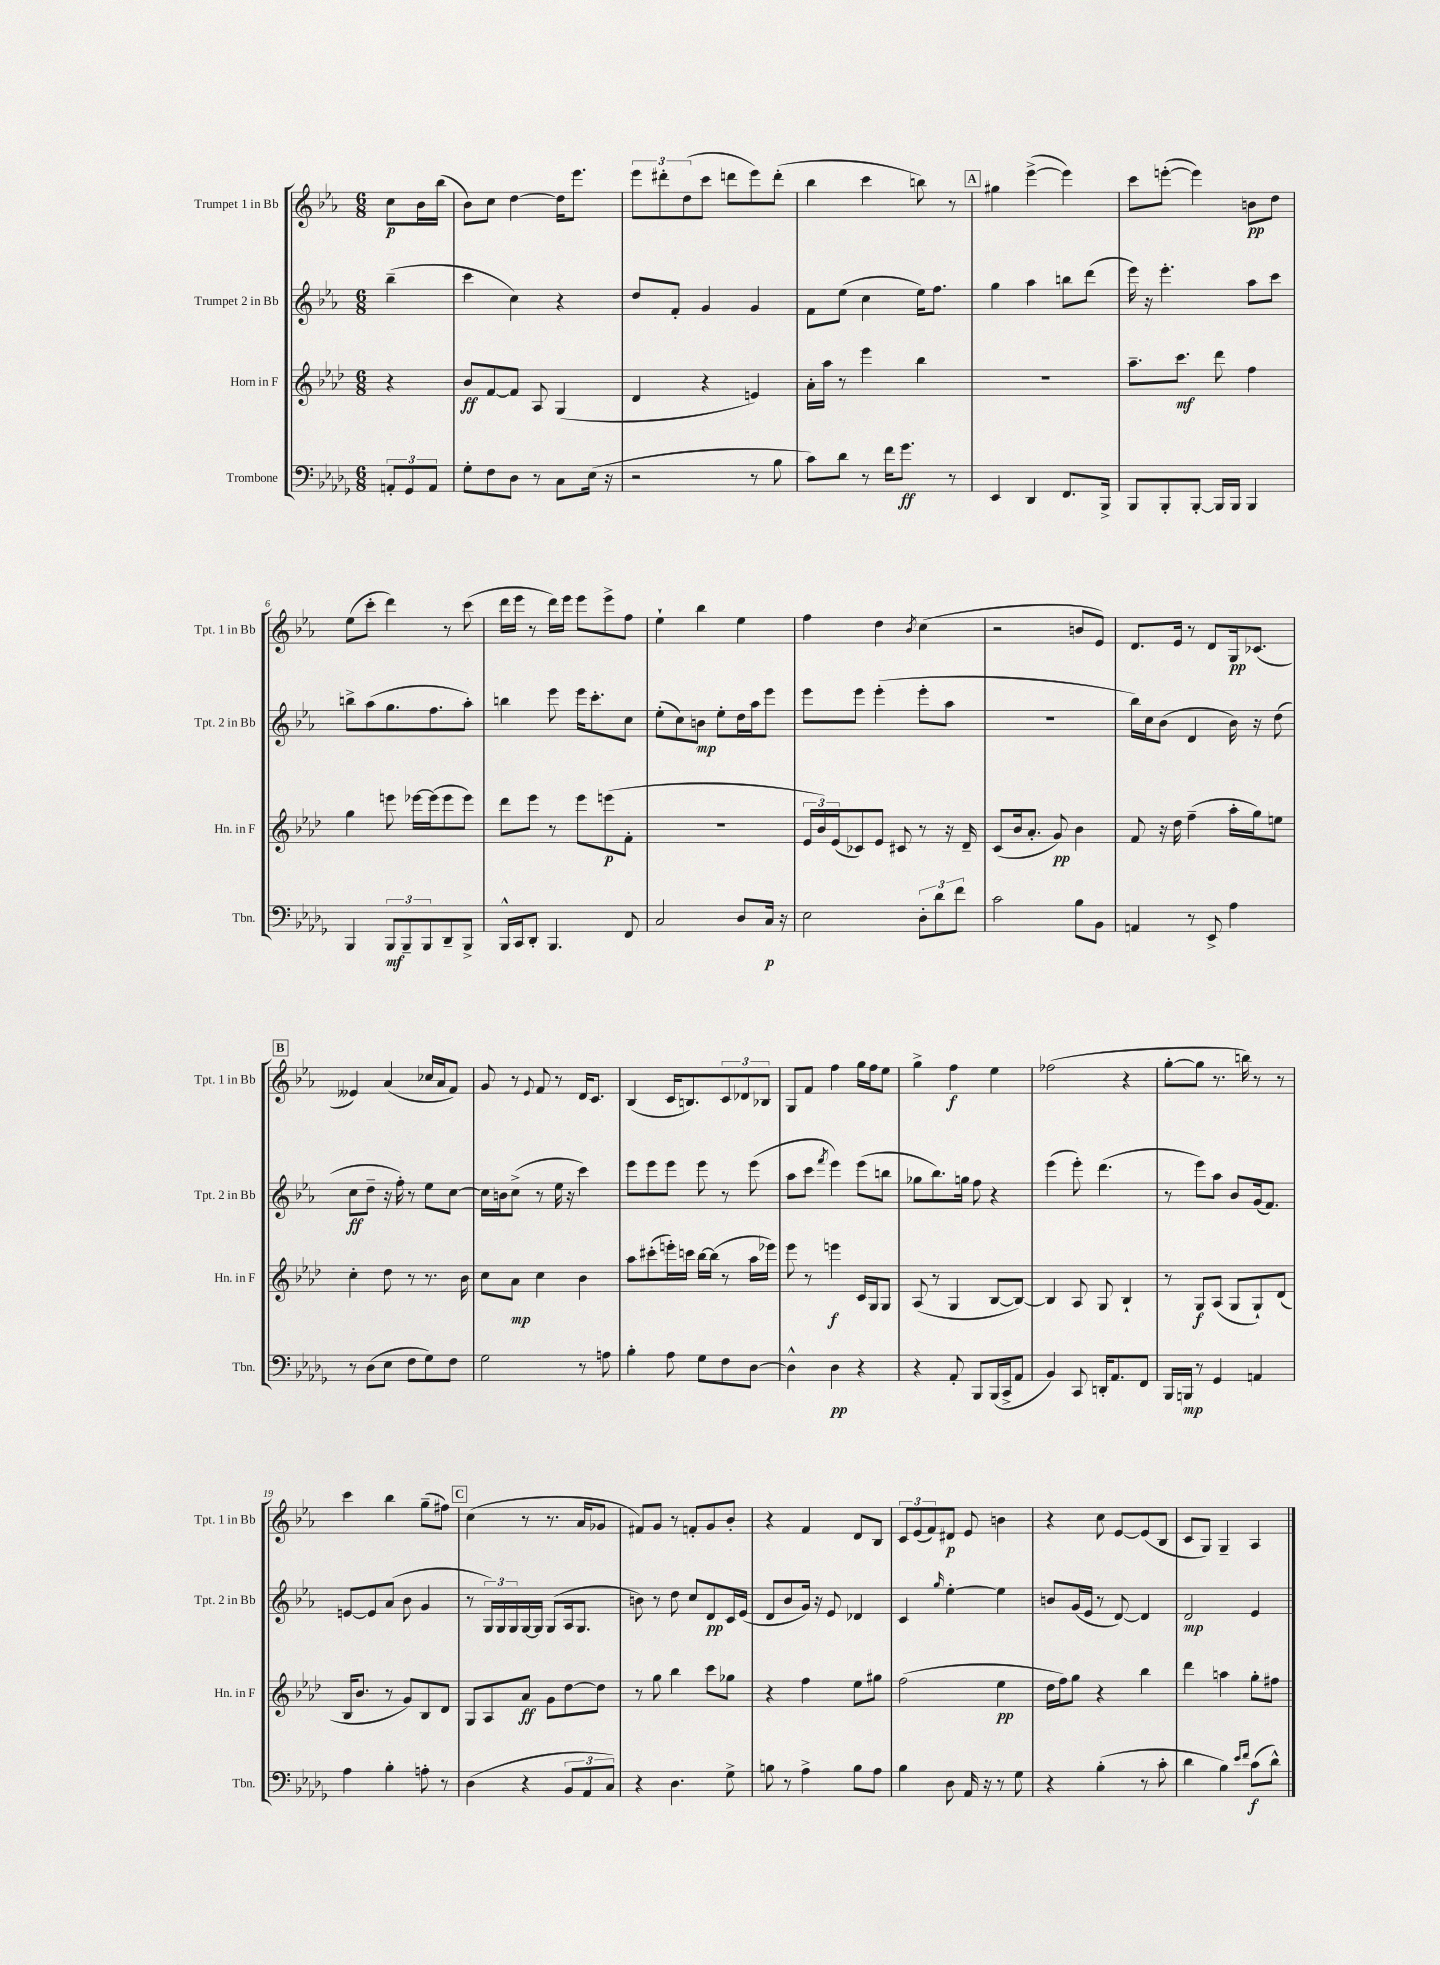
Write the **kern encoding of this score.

**kern	**kern	**kern	**kern
*staff4	*staff3	*staff2	*staff1
*clefF4	*clefG2	*clefG2	*clefG2
*k[b-e-a-d-g-]	*k[b-e-a-d-]	*k[b-e-a-]	*k[b-e-a-]
*M6/8	*M6/8	*M6/8	*M6/8
12AA'	4r	(4bb-~	8cc
12GG-	.	.	.
.	.	.	16b-
12AA	.	.	.
.	.	.	(16bb-
=	=	=	=
8G-'	8b-	4ccc	8b-)
8F	[8f	.	8cc
8D-	8f]	4cc)	[4dd
8r	8A-	.	.
8C	(4G	4r	16dd]
.	.	.	8.eee-
(16E-	.	.	.
16r	.	.	.
=	=	=	=
2r	4d-	8dd	12eee-
.	.	.	12ddd#'
.	.	8f'	.
.	.	.	(12dd
.	4r	4g	8ccc
.	.	.	8ddd
8r	4e)	4g	8eee-)
8B-	.	.	(8ddd'
=	=	=	=
8c)	16a-'	8f	4bb-
.	16aa-	.	.
8d-	8r	(8ee-	.
8r	4eee-	4cc	4ccc
16f	.	.	.
8.g-	.	.	.
.	4bb-	16ee-)	8bb)
.	.	8.ff	.
8r	.	.	8r
=	=	=	=
4EE-	2.r	4gg	4gg#
4DD-	.	4aa-	([4eee-^
8.FF	.	8bb	4eee-])
.	.	(8ddd	.
16BBB-^	.	.	.
=	=	=	=
8BBB-	8.aa-~	16eee-)	8ccc
.	.	16r	.
8BBB-'	.	4.eee-'	([8eee'
.	8.ccc	.	.
[8BBB-'	.	.	4eee])
16BBB-]	8ddd-	.	.
16BBB-	.	.	.
4BBB-	4ff	8aa-	8b
.	.	8ccc	8dd
=	=	=	=
4BBB-	4gg	8bb^	(8ee-
.	.	(8aa-	8ccc'
12BBB-	8eee	8.gg	4ddd)
12BBB-~	.	.	.
.	[16eee-	.	.
12BBB-	.	.	.
.	(16eee-]	8.ff	.
8DD-~	8eee-	.	8r
8BBB-^	8eee-)	8aa-')	(8ccc
=	=	=	=
16BBB-^^	8ddd-	4bb	16ddd
16CC	.	.	16eee-
8DD-'	8eee-	.	8r
4.BBB-	8r	8eee-	16ddd)
.	.	.	16eee-
.	8eee-	16eee-	8eee-
.	.	8.ccc'	.
.	(8eee	.	8eee-^
8FF	8f'	8cc	8ff
=	=	=	=
2C	2.r	(8ee-'	4ee-`
.	.	8cc)	.
.	.	8b	4bb-
.	.	8ee-'	.
8D-	.	16dd	4ee-
.	.	16aa-	.
16C	.	8eee-	.
16r	.	.	.
=	=	=	=
2E-	24e-	8eee-	4ff
.	24b-)	.	.
.	(24e-	.	.
.	8c-)	8eee-	.
.	8e-	(4eee-'	4dd
.	8c#	.	.
.	.	.	8qb-
12D-'	8r	8eee-'	(4cc
12d-	.	.	.
.	16r	8aa-	.
12f	.	.	.
.	16d-~	.	.
=	=	=	=
2c	(8c	2.r	2r
.	16b-	.	.
.	8.a-'	.	.
.	8g)	.	.
8B-	4b-	.	8b
8BB-	.	.	8e-)
=	=	=	=
4AA	8f	16bb-)	8.d
.	.	16cc	.
.	16r	(8b-	.
.	16dd-	.	16e-
8r	(4ff~	4d	8r
8EE-^	.	.	8d
4A-	16aa-'	16b-)	16G
.	16gg)	16r	(8.c-
.	8ee	(8dd	.
=	=	=	=
8r	4cc'	8cc	4e--)
(8D-	.	8dd~	.
8E-	8dd-	16r	(4a-
.	.	16ff')	.
8F	8r	8r	.
8G-)	8.r	8ee-	16cc-
.	.	.	16a-
8F	.	[8cc	8f)
.	16b-	.	.
=	=	=	=
2G-	8cc	16cc]	8g
.	.	16b	.
.	8a-	(8cc^	8r
.	.	.	8qqe-
.	4cc	8r	8f
.	.	16ee-	8r
.	.	16r	.
8r	4b-	4ccc)	16d
.	.	.	8.c
8A	.	.	.
=	=	=	=
4B-'	8aa-	8eee-	(4B-
.	(8ccc#'	8eee-	.
8A-	16eee')	8eee-	16c
.	16ccc	.	8.B)
8G-	[16bb-	8eee-	.
.	(16bb-]	.	.
8F	8r	8r	12c
.	.	.	12d-
[8D-	16aa-	(8eee-	.
.	.	.	12B-
.	16eee-)	.	.
=	=	=	=
4D-^^]	8eee-	8aa-	8G
.	8r	8ccc	8f
.	.	8qfff	.
4D-	4eee	4eee-)	4ff
4r	16c	(8eee-	16gg
.	16G	.	16ff
.	8G	8bb	8ee-
=	=	=	=
4r	(8A-	8gg-	4gg^
.	8r	8.bb-)	.
8AA-'	4G	.	4ff
.	.	16gg	.
8BBB-	.	8ff	.
(16BBB-	[8B-	4r	4ee-
16CC^	.	.	.
8AA-	8B-_)	.	.
=	=	=	=
4BB-)	4B-]	(4eee-	(2ff-
8CC	8A-	8eee-')	.
16DD'	8G	(4.ddd	.
8.AA-	.	.	.
.	4B-`	.	4r
8FF	.	.	.
=	=	=	=
16BBB-	8r	8r	[8gg'
16BBB	.	.	.
8r	8G	8eee-)	8gg]
4GG-	(8A-	8aa-	8.r
.	8G	8b-	.
.	.	.	16bb)
4AA	8G`)	(16g	8r
.	.	8.f)	.
.	(8d-	.	8r
=	=	=	=
4A-	16B-	[8e	4ccc
.	8.b-	.	.
.	.	8e]	.
4B-'	8r	(8a-	4bb-
.	8g)	8b-	.
8A'	8B-	4g	(8gg~
8r	8d-	.	8ff#)
=	=	=	=
(4D-	8G	8r	(4cc
.	8A-	24G)	.
.	.	24G	.
.	.	24G	.
4r	8a-	[16G	8r
.	.	16G]	.
.	8g	(8G	8.r
12BB-	[8dd-	16A-	.
.	.	8.G	16a-
12AA-	.	.	.
.	8dd-]	.	8g-
12C)	.	.	.
=	=	=	=
4r	8r	8b)	8f#)
.	8gg	8r	8g
4.D-	4bb-	8dd	8r
.	.	8cc	8f'
.	8ccc	8d	8g
8G-^	8gg-	16c	8b-'
.	.	(16e-	.
=	=	=	=
8B	4r	8d	4r
8r	.	8b-	.
4A-^	4ff	16g)	4f
.	.	16r	.
.	.	8e-	.
8B	8ee-	4d-	8d
8A-	8gg#	.	8B-
=	=	=	=
4B-	(2ff	4c	12c
.	.	.	(12e-
.	.	.	12f)
.	.	16qqgg	.
8D-	.	[4ee-'	8d#
16AA-	.	.	8e-
16r	.	.	.
8r	4ee-	4ee-]	4b
8G-	.	.	.
=	=	=	=
4r	16dd-	8b	4r
.	16ff)	.	.
.	8gg	(16g	.
.	.	16e-	.
(4B-'	4r	8r	8cc
.	.	[8d)	[8e-
8r	4bb-	4d]	(8e-]
8c'	.	.	8B-
=	=	=	=
4d-	4ddd-	2d	8c
.	.	.	8G)
4B-)	4aa	.	4G~
16qqe-	.	.	.
16qqf	.	.	.
(8c	8gg'	4e-	4A-
8d-^^)	8ff#	.	.
==	==	==	==
*-	*-	*-	*-
